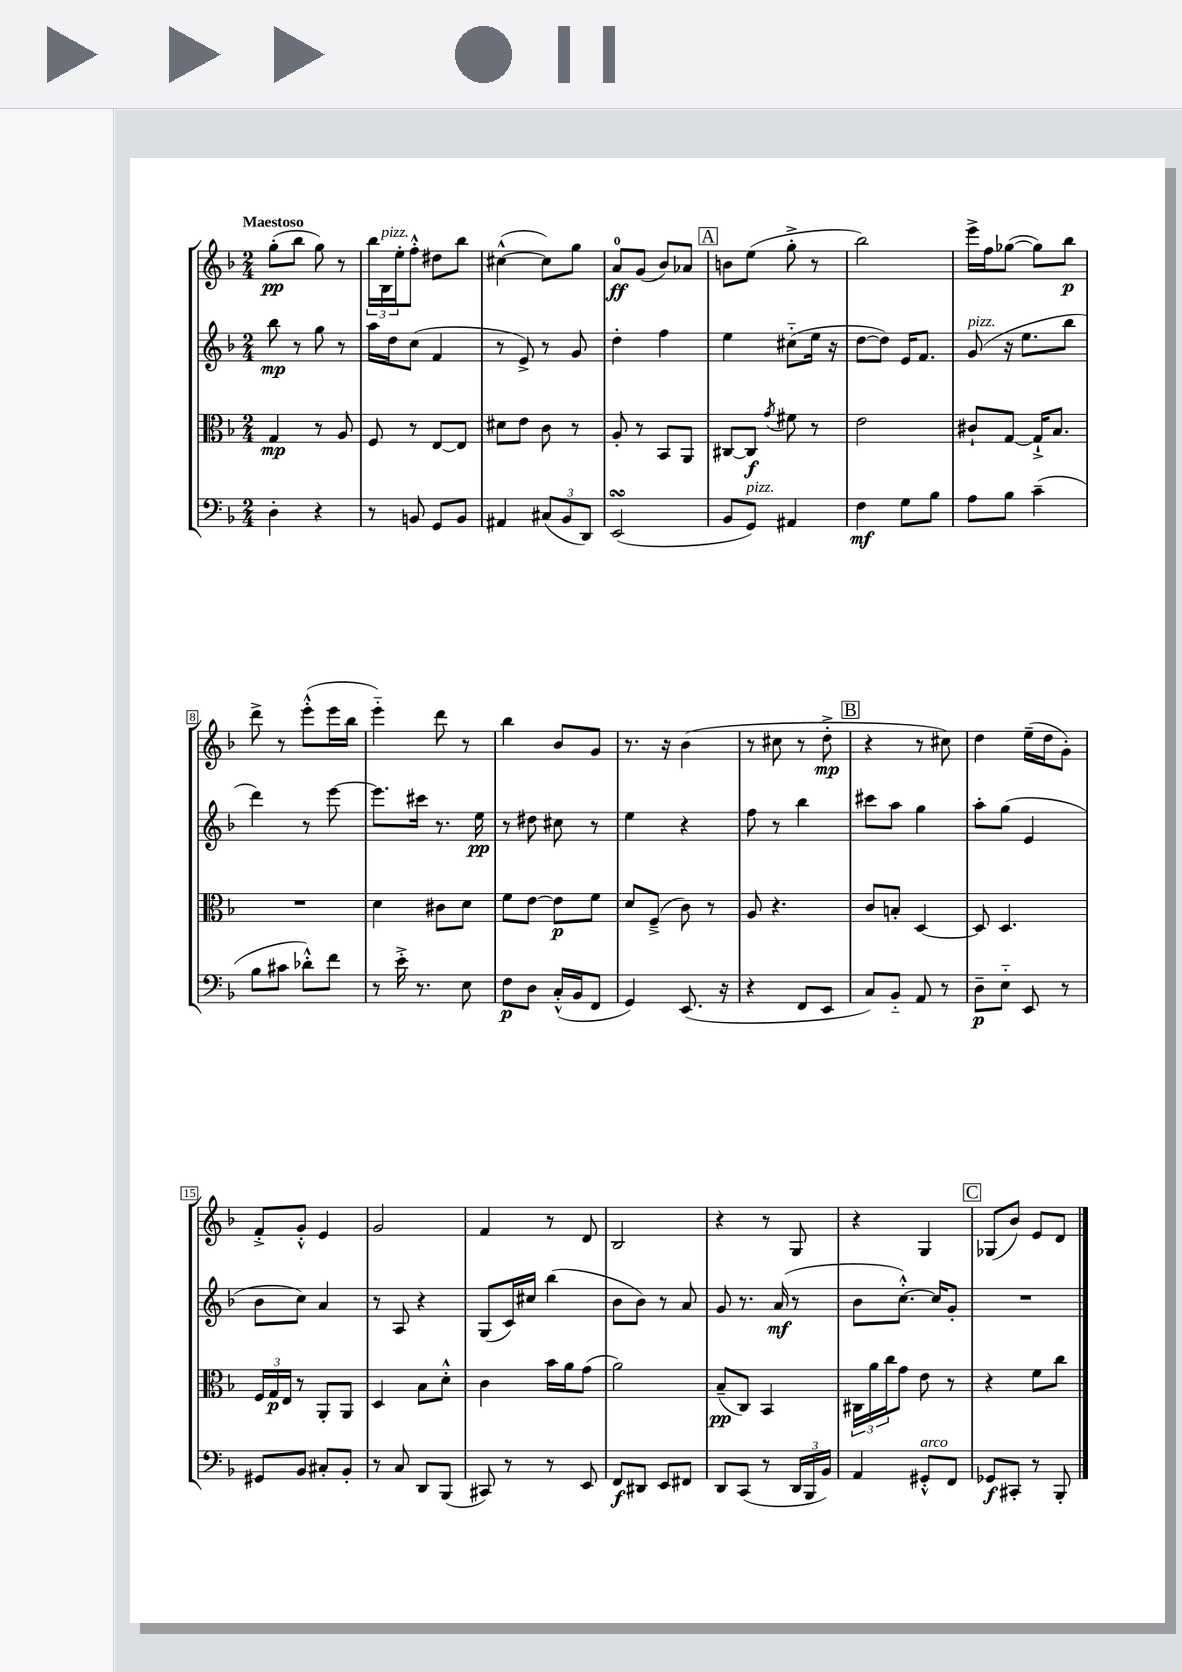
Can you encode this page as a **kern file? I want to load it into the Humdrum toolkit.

**kern	**kern	**kern	**kern
*staff4	*staff3	*staff2	*staff1
*clefF4	*clefC3	*clefG2	*clefG2
*k[b-]	*k[b-]	*k[b-]	*k[b-]
*M2/4	*M2/4	*M2/4	*M2/4
4D'\	4G/	8bb-\	(8gg'\L
.	.	8r	8bb-\J
4r	8r	8gg\	8gg\)
.	8A/	8r	8r
=	=	=	=
8r	8F/	16aa\LL	24bb-\LL
.	.	.	24B-\
.	.	16dd\J	.
.	.	.	24ee'\J
8BB/	8r	(8cc\J	8ff'^^\J
8GG/L	[8E/L	4f/	8dd#\L
8BB/J	8E/]J	.	8bb-\J
=	=	=	=
4AA#/	8d#\L	8r	([4cc#^^\
.	8e\J	8e^/)	.
(12C#/L	8c\	8r	8cc#\]L)
12BB-/	.	.	.
.	8r	8g/	8gg\J
12DD/J)	.	.	.
=	=	=	=
(2EE/	8A'/	4dd'\	8a/L
.	8r	.	(8g/J
.	8BB-/L	4ff\	8b-/L)
.	8AA/J	.	8a-/J
=	=	=	=
8BB-/L	[8C#/L	4ee\	8b\L
8GG/J)	8C#/]J	.	(8ee\J
.	8qg/	.	.
4AA#/	8f#\	(8cc#'~\L	8gg'^\
.	8r	16ee\Jk	8r
.	.	16r	.
=	=	=	=
4F\	2e\	[8dd\L	2bb-\)
.	.	8dd\]J)	.
8G\L	.	16e/LK	.
.	.	8.f/J	.
8B-\J	.	.	.
=	=	=	=
8A\L	8c#`/L	(8g/	16eee^\LL
.	.	.	16ff\J
8B-\J	[8G/J	16r	([8gg-\J
.	.	8.ee\L	.
(4c~\	16G`^/]LK	.	8gg-\]L)
.	8.B-/J	.	.
.	.	8bb-\J	8bb-\J
=	=	=	=
8B-\L	2r	4ddd\)	8ddd^\
8c#\J	.	.	8r
8d-'^^\L)	.	8r	(8eee'^^\L
8f\J	.	[8eee\	16eee\L
.	.	.	16bb-\JJ
=	=	=	=
8r	4d\	8.eee\]L	4eee'~\)
16e'^\	.	.	.
8.r	.	16ccc#\Jk	.
.	8c#\L	8.r	8ddd\
8E\	8d\J	.	8r
.	.	16ee\	.
=	=	=	=
8F\L	8f\L	8r	4bb-\
8D\J	[8e\J	8dd#\	.
(16C'^^/LL	8e\]L	8cc#\	8b-/L
16BB-/J	.	.	.
8FF/J	8f\J	8r	8g/J
=	=	=	=
4GG/)	8d/L	4ee\	8.r
.	(8F~^/J	.	.
.	.	.	16r
(8.EE/	8c\)	4r	(4b-\
.	8r	.	.
16r	.	.	.
=	=	=	=
4r	8A/	8ff\	8r
.	4.r	8r	8cc#\
8FF/L	.	4bb-\	8r
8EE/J	.	.	8dd'^\
=	=	=	=
8C/L)	8c/L	8ccc#\L	4r
8BB-'~/J	8B'/J	8aa\J	.
8AA/	[4D/	4gg\	8r
8r	.	.	8cc#\)
=	=	=	=
8D~\L	8D/]	8aa'\L	4dd\
8E'~\J	4.D/	(8gg\J	.
8EE/	.	4e/	(16ee~\LL
.	.	.	16dd\J
8r	.	.	8g'\J)
=	=	=	=
8GG#/L	24F/LL	8b-\L	8f'^/L
.	24G/	.	.
.	24E/JJ	.	.
8BB-/J	8r	8cc\J)	8g'^^/J
8C#'/L	8AA'/L	4a/	4e/
8BB-'/J	8AA/J	.	.
=	=	=	=
8r	4D/	8r	2g/
8C/	.	8A/	.
8DD/L	8B-\L	4r	.
(8BBB-/J	8d'^^\J	.	.
=	=	=	=
8CC#/)	4c\	(8G/L	4f/
8r	.	16c/L)	.
.	.	16cc#/JJ	.
8r	16b-\LL	(4bb-\	8r
.	16a\J	.	.
8EE/	(8g\J	.	8d/
=	=	=	=
8FF/L	2a\)	8b-\L	2B-/
8DD#/J	.	8b-\J)	.
8EE/L	.	8r	.
8FF#/J	.	8a/	.
=	=	=	=
8DD/L	(8B-~/L	8g/	4r
(8CC/J	8C/J)	8.r	.
8r	4BB-/	.	8r
.	.	(16a/	.
24DD/LL	.	8r	8G/
24BBB-/	.	.	.
24BB-/JJ)	.	.	.
=	=	=	=
4AA/	24C#\LL	8b-\L	4r
.	24a\	.	.
.	24cc\J	.	.
.	8g\J	[8.cc'^^\J)	.
8GG#'^^/L	8e\	.	4G/
.	.	16cc/]LK	.
8FF/J	8r	8g'/J	.
=	=	=	=
8GG-/L	4r	2r	(8G-/L
8CC#'/J	.	.	8b-/J)
8r	8f\L	.	8e/L
8BBB-'/	8cc\J	.	8d/J
==	==	==	==
*-	*-	*-	*-
